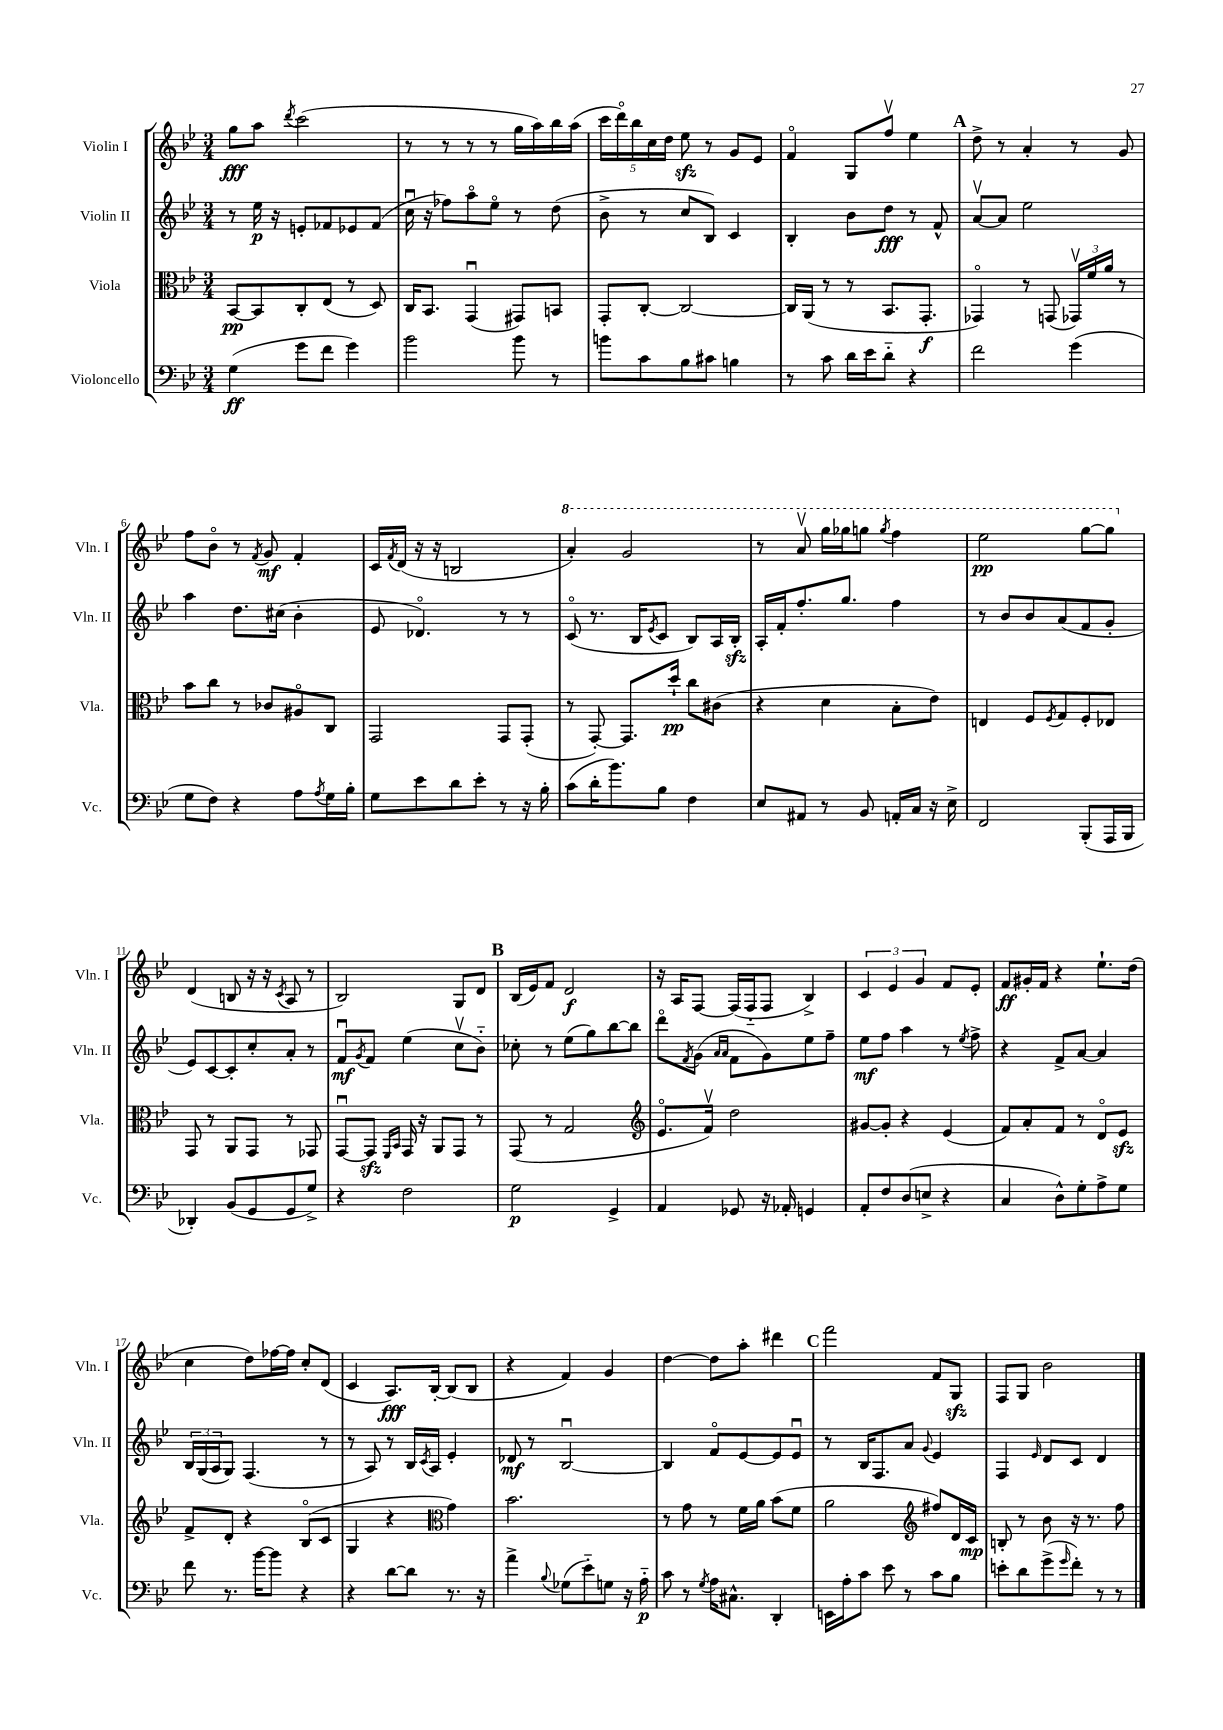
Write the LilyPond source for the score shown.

<<
\new StaffGroup <<
\new Staff = "s0" \with { instrumentName = "Violin I" shortInstrumentName = "Vln. I" } {
    \clef treble \key bes \major \numericTimeSignature \time 3/4
    g''8\fff a''8 \acciaccatura { d'''8 } c'''2( |
    r8 r8 r8 r8 g''16 a''16) bes''16 a''16( |
    \tuplet 5/4 { c'''16 d'''16\flageolet) bes''16 c''16 d''16 } ees''8\sfz r8 g'8 ees'8 |
    f'4\flageolet g8 f''8\upbow ees''4 |
    \mark \markup { \bold "A" } d''8-> r8 a'4-. r8 g'8 |
    f''8 bes'8\flageolet r8 \acciaccatura { f'8 } g'8\mf f'4-. |
    c'16 \acciaccatura { f'8 } d'16( r16 r16 b2 |
    \ottava #1 a''4-.) g''2 |
    r8 a''8\upbow g'''16 ges'''16 g'''8 \acciaccatura { g'''8 } f'''4 |
    ees'''2\pp g'''8~ g'''8 \ottava #0 |
    d'4( b8 r16 r16 \acciaccatura { c'8 } a8 r8 |
    bes2) g8 d'8 |
    \mark \markup { \bold "B" } bes16( ees'16) f'8 d'2\f |
    r16 a16 f8~ f16( f16-_ f8 bes4->) |
    \tuplet 3/2 { c'4 ees'4 g'4 } f'8 ees'8-. |
    f'8\ff gis'16-. f'16 r4 ees''8.-! d''16( |
    c''4 d''8) fes''16~ fes''16 c''8-. d'8( |
    c'4 a8.\fff) bes16~-. bes8( bes8 |
    r4 f'4) g'4 |
    d''4~ d''8 a''8-. dis'''4 |
    \mark \markup { \bold "C" } f'''2 f'8 g8\sfz |
    f8 g8 bes'2 \bar "|." |
}
\new Staff = "s1" \with { instrumentName = "Violin II" shortInstrumentName = "Vln. II" } {
    \clef treble \key bes \major \numericTimeSignature \time 3/4
    r8 ees''16\p r16 e'8-. fes'8 ees'8 fes'8( |
    c''16\downbow r16 fes''8) a''8\flageolet ees''8\flageolet r8 d''8( |
    bes'8-> r8 c''8 bes8) c'4 |
    bes4-. bes'8 d''8\fff r8 f'8-^ |
    \mark \markup { \bold "A" } a'8~\upbow a'8 ees''2 |
    a''4 d''8. cis''16( bes'4-. |
    ees'8 des'4.\flageolet) r8 r8 |
    c'8\flageolet( r8. bes16 \acciaccatura { ees'8 } c'8 bes8) a16 bes16-.\sfz |
    a16-. f'16-. f''8.-. g''8. f''4 |
    r8 bes'8 bes'8 a'8( f'8 g'8-. |
    ees'8) c'8~ c'8-. c''8-. a'8-. r8 |
    f'8\downbow\mf \acciaccatura { g'8 } f'8 ees''4( c''8\upbow bes'8-_) |
    \mark \markup { \bold "B" } ces''8-. r8 ees''8( g''8) bes''8~ bes''8 |
    d'''8\flageolet \acciaccatura { f'8 } g'8( \grace { a'16 a'16 } f'8 g'8) ees''8 f''8-- |
    ees''8\mf f''8 a''4 r8 \acciaccatura { ees''8 } f''8-> |
    r4 f'8-> a'8~ a'4 |
    \tuplet 3/2 { bes16 g16( a16 } g8) f4.( r8 |
    r8 a8) r8 bes16 \acciaccatura { c'8 } a16 ees'4-. |
    des'8\mf r8 bes2~\downbow |
    bes4 f'8\flageolet ees'8~ ees'8 ees'8\downbow |
    \mark \markup { \bold "C" } r8 bes16 f8. a'8 \appoggiatura { g'8 } ees'4 |
    f4 \grace { ees'16 } d'8 c'8 d'4 \bar "|." |
}
\new Staff = "s2" \with { instrumentName = "Viola" shortInstrumentName = "Vla." } {
    \clef alto \key bes \major \numericTimeSignature \time 3/4
    bes,8~\pp bes,8 c8-. ees8( r8 d8) |
    c16 bes,8. g,4\downbow( gis,8) b,8 |
    g,8-. c8~-. c2~ |
    c16 a,16( r8 r8 bes,8. g,8.-.\f |
    \mark \markup { \bold "A" } ges,4\flageolet) r8 g,8( \tuplet 3/2 { ges,16\upbow) f'16 a'16 } r8 |
    bes'8 c''8 r8 ces'8 ais8\flageolet c8 |
    g,2 g,8 g,8-.( |
    r8 g,8~-.) g,8. d''16-!\pp c''8 cis'8( |
    r4 d'4 bes8-. ees'8) |
    e4 f8 \acciaccatura { f8 } g8 f8-. ees8 |
    g,8 r8 a,8 g,8 r8 ges,8 |
    g,8~\downbow g,8\sfz \grace { f,16 bes,16 } g,16 r16 a,8 g,8 r8 |
    \mark \markup { \bold "B" } g,8( r8 g2 |
    \clef treble ees'8.\flageolet f'16\upbow) d''2 |
    gis'8~ gis'8-. r4 ees'4( |
    f'8) a'8-. f'8 r8 d'8\flageolet ees'8\sfz |
    f'8-> d'8-. r4 bes8\flageolet( c'8 |
    g4 r4 \clef alto g'4) |
    bes'2. |
    r8 g'8 r8 f'16 a'16 bes'8( f'8 |
    \mark \markup { \bold "C" } a'2 \clef treble fis''8) d'16 c'16\mp |
    b8-. r8 bes'8 r16 r8. f''8 \bar "|." |
}
\new Staff = "s3" \with { instrumentName = "Violoncello" shortInstrumentName = "Vc." } {
    \clef bass \key bes \major \numericTimeSignature \time 3/4
    g4\ff( g'8 f'8 g'4) |
    bes'2 bes'8 r8 |
    b'8 c'8 bes8 cis'8 b4 |
    r8 c'8 d'16 ees'16 d'8-_ r4 |
    \mark \markup { \bold "A" } f'2 g'4( |
    g8 f8) r4 a8 \acciaccatura { a8 } g16 bes16-. |
    g8 ees'8 d'8 ees'8-. r8 r16 bes16-. |
    c'8( d'16-. bes'8.) bes8 f4 |
    ees8 ais,8 r8 bes,8 a,16-. c16 r16 ees16-> |
    f,2 bes,,8-.( a,,16 bes,,16 |
    des,4-.) bes,8( g,8 g,8 g8->) |
    r4 f2 |
    \mark \markup { \bold "B" } g2\p g,4-> |
    a,4 ges,8 r16 aes,16-. g,4 |
    a,8-. f8 d8( e8-> r4 |
    c4 d8-^) g8-. a8-> g8 |
    f'8 r8. bes'16~ bes'8 r4 |
    r4 d'8~ d'8 r8. r16 |
    a'4-> \appoggiatura { bes8 } ges8( ees'8-_) g8 r16 a16-_\p |
    c'8 r8 \acciaccatura { g8 } a16 cis8.-^ d,4-. |
    \mark \markup { \bold "C" } e,16 a16-. c'8 ees'8 r8 c'8 bes8 |
    e'8-. d'8 g'8->( \grace { g'16 } f'8-.) r8 r8 \bar "|." |
}
>>
>>
